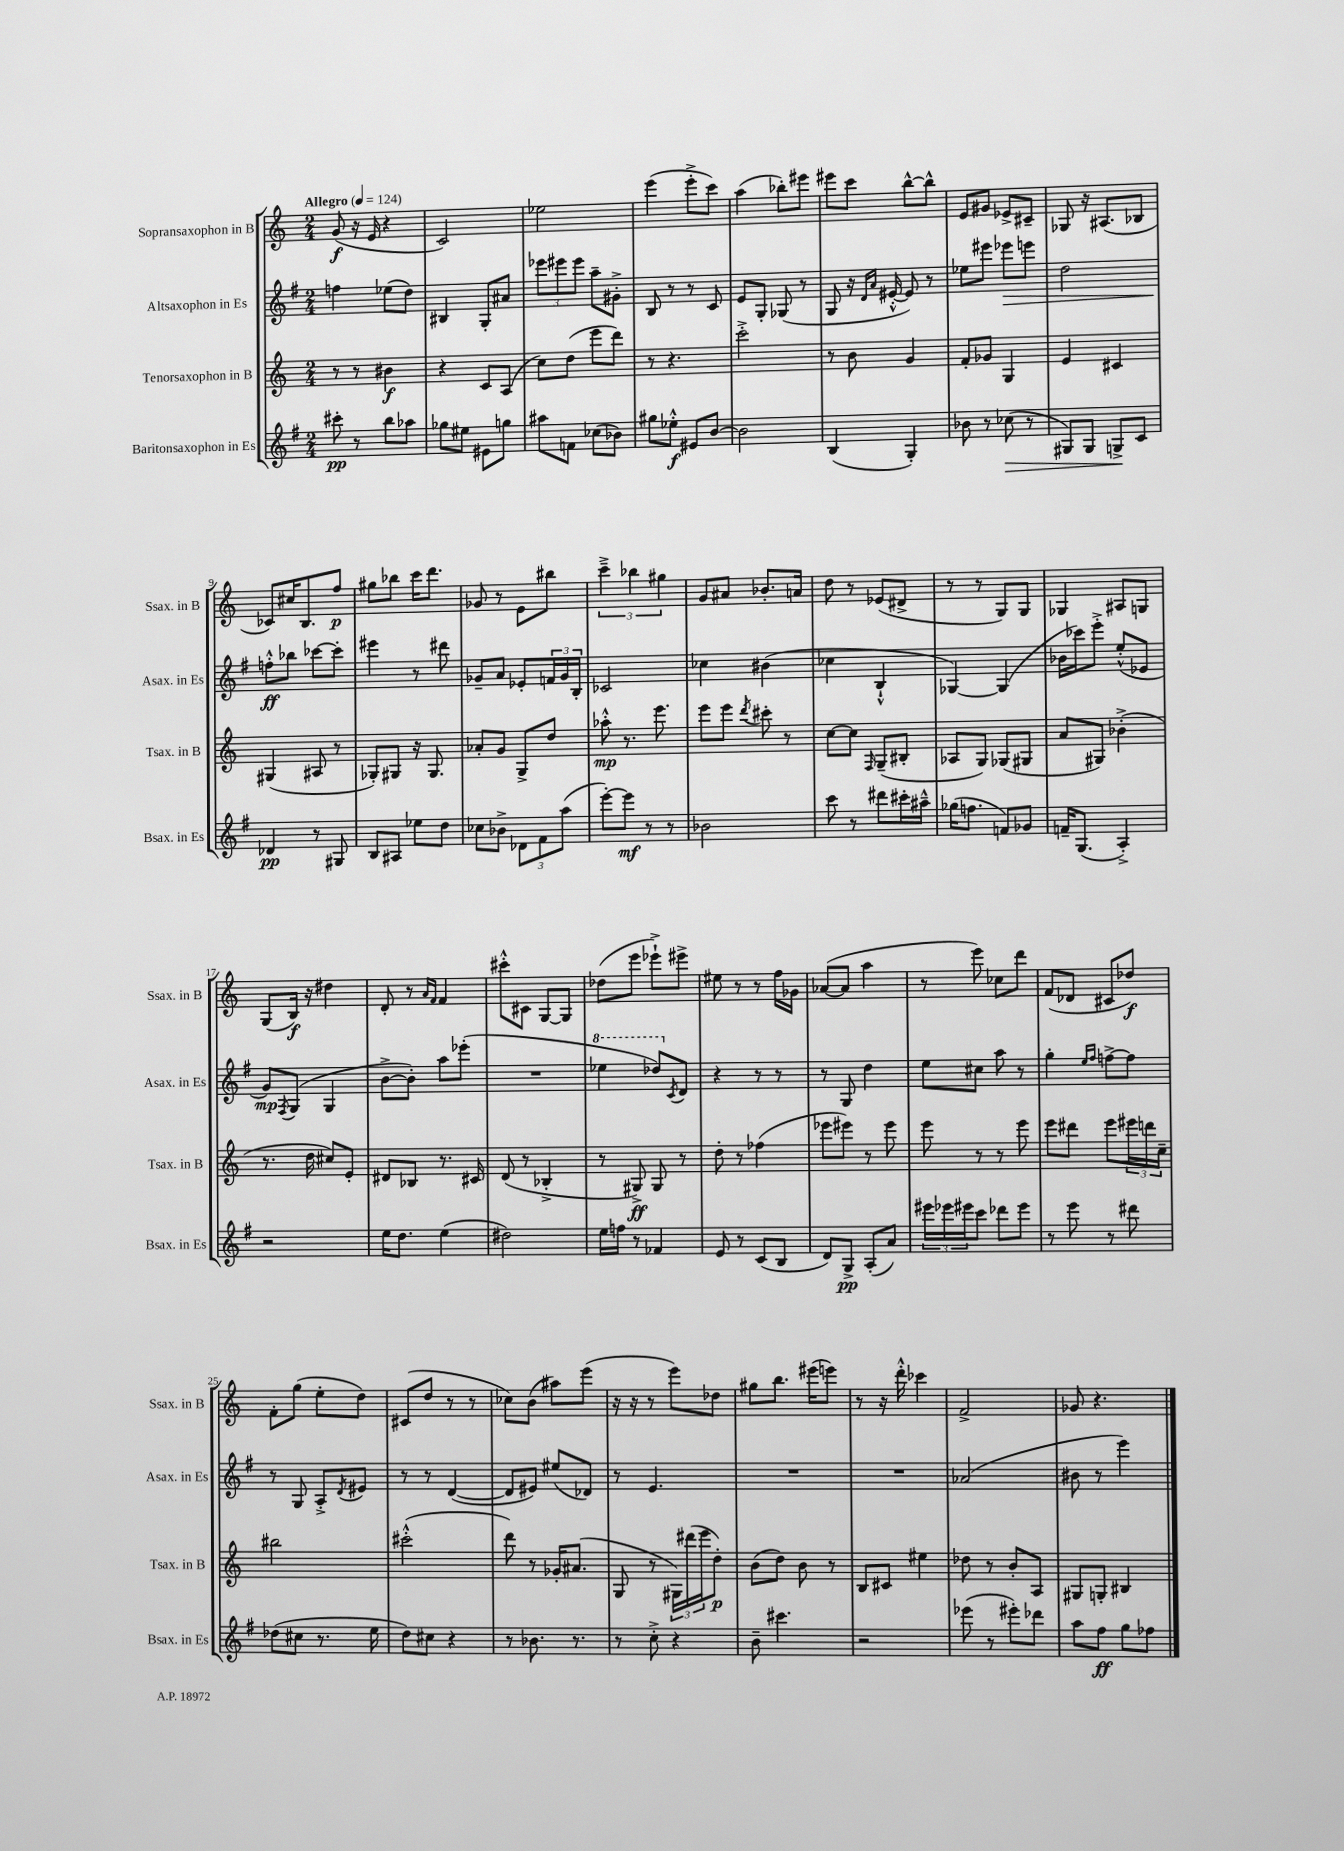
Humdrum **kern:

**kern	**dynam	**kern	**dynam	**kern	**dynam	**kern	**dynam
*part4	*part4	*part3	*part3	*part2	*part2	*part1	*part1
*staff4	*staff4	*staff3	*staff3	*staff2	*staff2	*staff1	*staff1
*I"Baritonsaxophon in Es	*	*I"Tenorsaxophon in B	*	*I"Altsaxophon in Es	*	*I"Sopransaxophon in B	*
*I'Bsax. in Es	*	*I'Tsax. in B	*	*I'Asax. in Es	*	*I'Ssax. in B	*
*clefG2	*	*clefG2	*	*clefG2	*	*clefG2	*
*k[f#]	*	*k[]	*	*k[f#]	*	*k[]	*
*M2/4	*	*M2/4	*	*M2/4	*	*M2/4	*
*MM124	*	*MM124	*	*MM124	*	*MM124	*
=1	=1	=1	=1	=1	=1	=1	=1
!	!	!	!	!	!	!LO:TX:a:B:t=Allegro	!
8ccc#X'\	pp	8r	.	4ffn\	.	(8g/	f
8r	.	8r	.	.	.	16r	.
.	.	.	.	.	.	16e/	.
8bb\L	.	4b#X\	f	(8ee-X\L	.	4r	.
8aa-X\J	.	.	.	8dd\J)	.	.	.
=2	=2	=2	=2	=2	=2	=2	=2
8gg-X\L	.	4r	.	4B#X/	.	2c/)	.
8ee#X\J	.	.	.	.	.	.	.
8e#X\L	.	8c/L	.	8G'/L	.	.	.
8ggn\J	.	(8A/J	.	8a#X/J	.	.	.
=3	=3	=3	=3	=3	=3	=3	=3
8aa#X\L	.	8cc\L)	.	12eee-X\L	.	2ee-X\	.
.	.	.	.	12eee#X\	.	.	.
8fn\J	.	(8dd\J	.	.	.	.	.
.	.	.	.	12eee#\J	.	.	.
(8cc-X\L	.	8eee\L	.	8aa~\L	.	.	.
8b-X\J)	.	8ddd\J)	.	8g#X'^\J	.	.	.
=4	=4	=4	=4	=4	=4	=4	=4
8gg#X\L	.	8r	.	8B/	.	(4eee\	.
8ee-X'^^\J	f	4.r	.	8r	.	.	.
8e#X/L	.	.	.	8r	.	8eee'^\L	.
[8b/J	.	.	.	8c/	.	8ccc\J)	.
=5	=5	=5	=5	=5	=5	=5	=5
2b\]	.	2ccc'^\	.	8e/L	.	(4aa\	.
.	.	.	.	8G'/J	.	.	.
.	.	.	.	(8G-X/	.	8bb-X'\L)	.
.	.	.	.	8r	.	8eee#X\J	.
=6	=6	=6	=6	=6	=6	=6	=6
(4B/	.	8r	.	8G/	.	8eee#X\L	.
.	.	8b\	.	16r	.	8ccc\J	.
.	.	.	.	16qqd/LL	.	.	.
.	.	.	.	16qqa/JJ	.	.	.
.	.	.	.	[16e#X'^^/	.	.	.
4G'/)	.	4g/	.	8e#/])	.	[8bb^^\L	.
.	.	.	.	8r	.	8bb^^\J]	.
=7	=7	=7	=7	=7	=7	=7	=7
8b-X\	.	8f'/L	.	8ee-X\L	.	8e/L	.
8r	.	8g-X/J	.	8eee#X\J	.	8g#X/J	.
!	!LO:HP:b	!	!	!	!LO:HP:b	!	!
(8cc-X\	>	4G/	.	8eee-X\L	>	8e-X^/L	.
8r	.	.	.	8eeen\J	.	8c#X~/J	.
=8	=8	=8	=8	=8	=8	=8	=8
8G#X/L)	.	4e/	.	2dd\	.	8G-X/	.
8G#/J	.	.	.	.	.	16r	.
.	.	.	.	.	.	(8.A#X/L	.
8Gn^/L	.	4c#X/	.	.	.	.	.
8c/J	]	.	.	.	.	8B-X/J	.
!!LO:LB:g=z
=9	=9	=9	=9	=9	=9	=9	=9
4d-X/	pp	(4G#X/	.	8ffn'^^\L	ff	8c-X/L)	.
.	.	.	.	8bb-X\J	]	16cc#X/K	.
.	.	.	.	.	.	8.B/	.
8r	.	8A#X/	.	[8ccc-X\L	.	.	.
8G#X/	.	8r	.	8ccc-'\J]	.	8ff/J	p
=10	=10	=10	=10	=10	=10	=10	=10
8B/L	.	8G-X'/L)	.	4eee#X\	.	8gg#X\L	.
8A#X/J	.	8G#X/J	.	.	.	8bb-X\J	.
8ee-X\L	.	16r	.	8r	.	16ccc\KL	.
.	.	8.G#/	.	.	.	8.ddd\J	.
8dd\J	.	.	.	8ddd#X\	.	.	.
=11	=11	=11	=11	=11	=11	=11	=11
8cc-X\L	.	8a-X'/L	.	8g-X~/L	.	8g-X/	.
8b-X^\J	.	8g/J	.	8a/J	.	8r	.
12d-X\L	.	8G^/L	.	8e-X'/L	.	8e\L	.
12f#\	.	.	.	.	.	.	.
.	.	8dd/J	.	24fn/L	.	8bb#X\J	.
(12aa\J	.	.	.	24g-/	.	.	.
.	.	.	.	24B'/JJ	.	.	.
=12	=12	=12	=12	=12	=12	=12	=12
[8eee'\L)	.	8aa-X'^^\	mp	2c-X/	.	6ccc~^\	.
8eee\J]	mf	8.r	.	.	.	.	.
.	.	.	.	.	.	6bb-X\	.
8r	.	.	.	.	.	.	.
.	.	8.eee\	.	.	.	.	.
.	.	.	.	.	.	6gg#X\	.
8r	.	.	.	.	.	.	.
=13	=13	=13	=13	=13	=13	=13	=13
2b-X\	.	8eee\L	.	4cc-X\	.	8g/L	.
.	.	8eee\J	.	.	.	8a#X/J	.
.	.	8qddd/	.	.	.	.	.
.	.	8ccc#X'\	.	(4b#X\	.	8.b-X'/L	.
.	.	8r	.	.	.	.	.
.	.	.	.	.	.	16an/Jk	.
=14	=14	=14	=14	=14	=14	=14	=14
8ccc\	.	[8cc\L	.	4cc-X\	.	8dd\	.
8r	.	8cc\J]	.	.	.	8r	.
.	.	16qqF/	.	.	.	.	.
8ddd#X\L	.	(8G~/L	.	4B`^^/	.	(8e-X/L	.
16ccc#X'\L	.	8B#X'/J	.	.	.	8d#X^/J	.
16aa#X~^^\JJ	.	.	.	.	.	.	.
=15	=15	=15	=15	=15	=15	=15	=15
(16gg-X\KL	.	8A-X/L	.	[4G-X/)	.	8r	.
8.ffn\J	.	.	.	.	.	.	.
.	.	8G/J)	.	.	.	8r	.
8fn/L)	.	(8G-X/L	.	(4G-/]	.	8G/L)	.
8g-X/J	.	8G#X/J	.	.	.	8G/J	.
=16	=16	=16	=16	=16	=16	=16	=16
16fn~/KL	.	8a/L	.	16b-X\LL	.	4G-X/	.
(8.G/J	.	.	.	16ccc-X\J)	.	.	.
.	.	8G#X/J)	.	8eee'^\J	.	.	.
4A'^/)	.	(4b-X'^\	.	(8ee'^^/L	.	8A#X/L	.
.	.	.	.	8e-X/J	.	8Gn/J	.
!!LO:LB:g=z
=17	=17	=17	=17	=17	=17	=17	=17
2r	.	8.r	.	8g/L)	mp	(8G/L	.
.	.	.	.	8qF#/	.	.	.
.	.	.	.	(8G/J	.	16B/Jk)	f
.	.	16dd\	.	.	.	16r	.
.	.	8cc#X/L)	.	4G/	.	4dd#X\	.
.	.	8e'/J	.	.	.	.	.
=18	=18	=18	=18	=18	=18	=18	=18
16ee\KL	.	8d#X/L	.	[8b^\L	.	8d'/	.
8.dd\J	.	.	.	.	.	.	.
.	.	8B-X/J	.	8b'\J])	.	8r	.
.	.	.	.	.	.	16qqa/LL	.
.	.	.	.	.	.	16qqf/JJ	.
(4ee\	.	8.r	.	8aa\L	.	4f/	.
.	.	.	.	(8eee-X'\J	.	.	.
.	.	16c#X/	.	.	.	.	.
=19	=19	=19	=19	=19	=19	=19	=19
2dd#X\)	.	(8d/	.	2r	.	8ccc#X'^^\L	.
.	.	8r	.	.	.	8c#X\J	.
.	.	4B-X'^/	.	.	.	[8G/L	.
.	.	.	.	.	.	8G/J]	.
=20	=20	=20	=20	=20	=20	=20	=20
*	*	*	*	*8va	*	*	*
16ee\LL	.	8r	.	4eee-X\	.	(8dd-X\L	.
16ffn\JJ	.	.	.	.	.	.	.
8r	.	8G#X^/)	ff	.	.	8eee\J	.
4f-X/	.	8G#/	.	8ddd-X/L)	.	8eee-X`^\L)	.
*	*	*	*	*X8va	*	*	*
.	.	.	.	8qc/	.	.	.
.	.	8r	.	8d/J	.	8eee#X^\J	.
=21	=21	=21	=21	=21	=21	=21	=21
8e/	.	8dd'\	.	4r	.	8ee#X\	.
8r	.	8r	.	.	.	8r	.
(8c/L	.	(4ff-X\	.	8r	.	8r	.
8B/J	.	.	.	8r	.	16ff\LL	.
.	.	.	.	.	.	16g-X\JJ	.
=22	=22	=22	=22	=22	=22	=22	=22
8d/L)	.	8eee-X\L	.	8r	.	([8a-X/L	.
8G^/J	pp	8eee#X\J)	.	8G/	.	8a-/J]	.
(8A'/L	.	8r	.	4dd\	.	4aa\	.
8a/J)	.	8eee#\	.	.	.	.	.
=23	=23	=23	=23	=23	=23	=23	=23
24eee#X\LL	.	8eee\	.	8ee\L	.	8r	.
24eee-X\	.	.	.	.	.	.	.
24eee#X\J	.	.	.	.	.	.	.
8ccc\J	.	8r	.	8cc#X\J	.	8eee\)	.
8ddd-X\L	.	8r	.	8aa\	.	8cc-X\L	.
8eee#\J	.	8eee\	.	8r	.	8ddd\J	.
=24	=24	=24	=24	=24	=24	=24	=24
8r	.	8eee\L	.	4gg'\	.	(8f/L	.
8eee\	.	8ddd#X\J	.	.	.	8d-X/J	.
.	.	.	.	16qqee/LL	.	.	.
.	.	.	.	16qqff#/JJ	.	.	.
8r	.	8eee\L	.	[8ffn^\L	.	8c#X/L	.
8ddd#X\	.	24eee#X\L	.	8ff\J]	.	8dd-X/J)	f
.	.	24dddn\	.	.	.	.	.
.	.	24cc~\JJ	.	.	.	.	.
!!LO:LB:g=z
=25	=25	=25	=25	=25	=25	=25	=25
(8dd-X\L	.	2bb#X\	.	8r	.	8f'\L	.
8cc#X\J	.	.	.	8G/	.	(8gg\J	.
8.r	.	.	.	8A'^/L	.	8ee'\L	.
.	.	.	.	8qd/	.	.	.
.	.	.	.	8e#X/J	.	8dd\J)	.
16ee\	.	.	.	.	.	.	.
=26	=26	=26	=26	=26	=26	=26	=26
8dd\L)	.	(2ccc#X'^^\	.	8r	.	(8c#X/L	.
8cc#X\J	.	.	.	8r	.	8dd/J	.
4r	.	.	.	([4d/	.	8r	.
.	.	.	.	.	.	8r	.
=27	=27	=27	=27	=27	=27	=27	=27
8r	.	8ddd\)	.	8d/L]	.	8cc-X\L)	.
8.b-X\	.	8r	.	8e#X/J)	.	(8b\J	.
.	.	16g-X'/KL	.	(8ee#X/L	.	8aa#X\L)	.
8.r	.	(8.a#X/J	.	.	.	.	.
.	.	.	.	8d-X/J)	.	(8eee\J	.
=28	=28	=28	=28	=28	=28	=28	=28
8r	.	8G/	.	8r	.	16r	.
.	.	.	.	.	.	16r	.
8cc'^\	.	8r	.	4.e/	.	8r	.
4r	.	24G#X\LL)	.	.	.	8eee\L)	.
.	.	(24ddd#X\	.	.	.	.	.
.	.	24eee\J	.	.	.	.	.
.	.	8dd'\J)	p	.	.	8dd-X\J	.
=29	=29	=29	=29	=29	=29	=29	=29
8b~\	.	(8b\L	.	2r	.	8gg#X\L	.
4.ccc#X\	.	8dd\J)	.	.	.	8.bb\J	.
.	.	8b\	.	.	.	.	.
.	.	.	.	.	.	(16eee#X\KL	.
.	.	8r	.	.	.	8eeen\J)	.
=30	=30	=30	=30	=30	=30	=30	=30
2r	.	8B/L	.	2r	.	8r	.
.	.	8c#X/J	.	.	.	16r	.
.	.	.	.	.	.	16ddd'^^\	.
.	.	4ee#X\	.	.	.	4ccc-X\	.
=31	=31	=31	=31	=31	=31	=31	=31
(8eee-X\	.	8dd-X\	.	(2a-X/	.	2f^/	.
8r	.	8r	.	.	.	.	.
8eee#X'\L)	.	8b'/L	.	.	.	.	.
8ddd-X\J	.	8A/J	.	.	.	.	.
=32	=32	=32	=32	=32	=32	=32	=32
8aa\L	.	8G#X/L	.	8b#X\	.	8g-X/	.
8ff#\J	ff	8Gn'/J	.	8r	.	4.r	.
8gg\L	.	4B#X/	.	4eee\)	.	.	.
8ff-X\J	.	.	.	.	.	.	.
==	==	==	==	==	==	==	==
*-	*-	*-	*-	*-	*-	*-	*-
